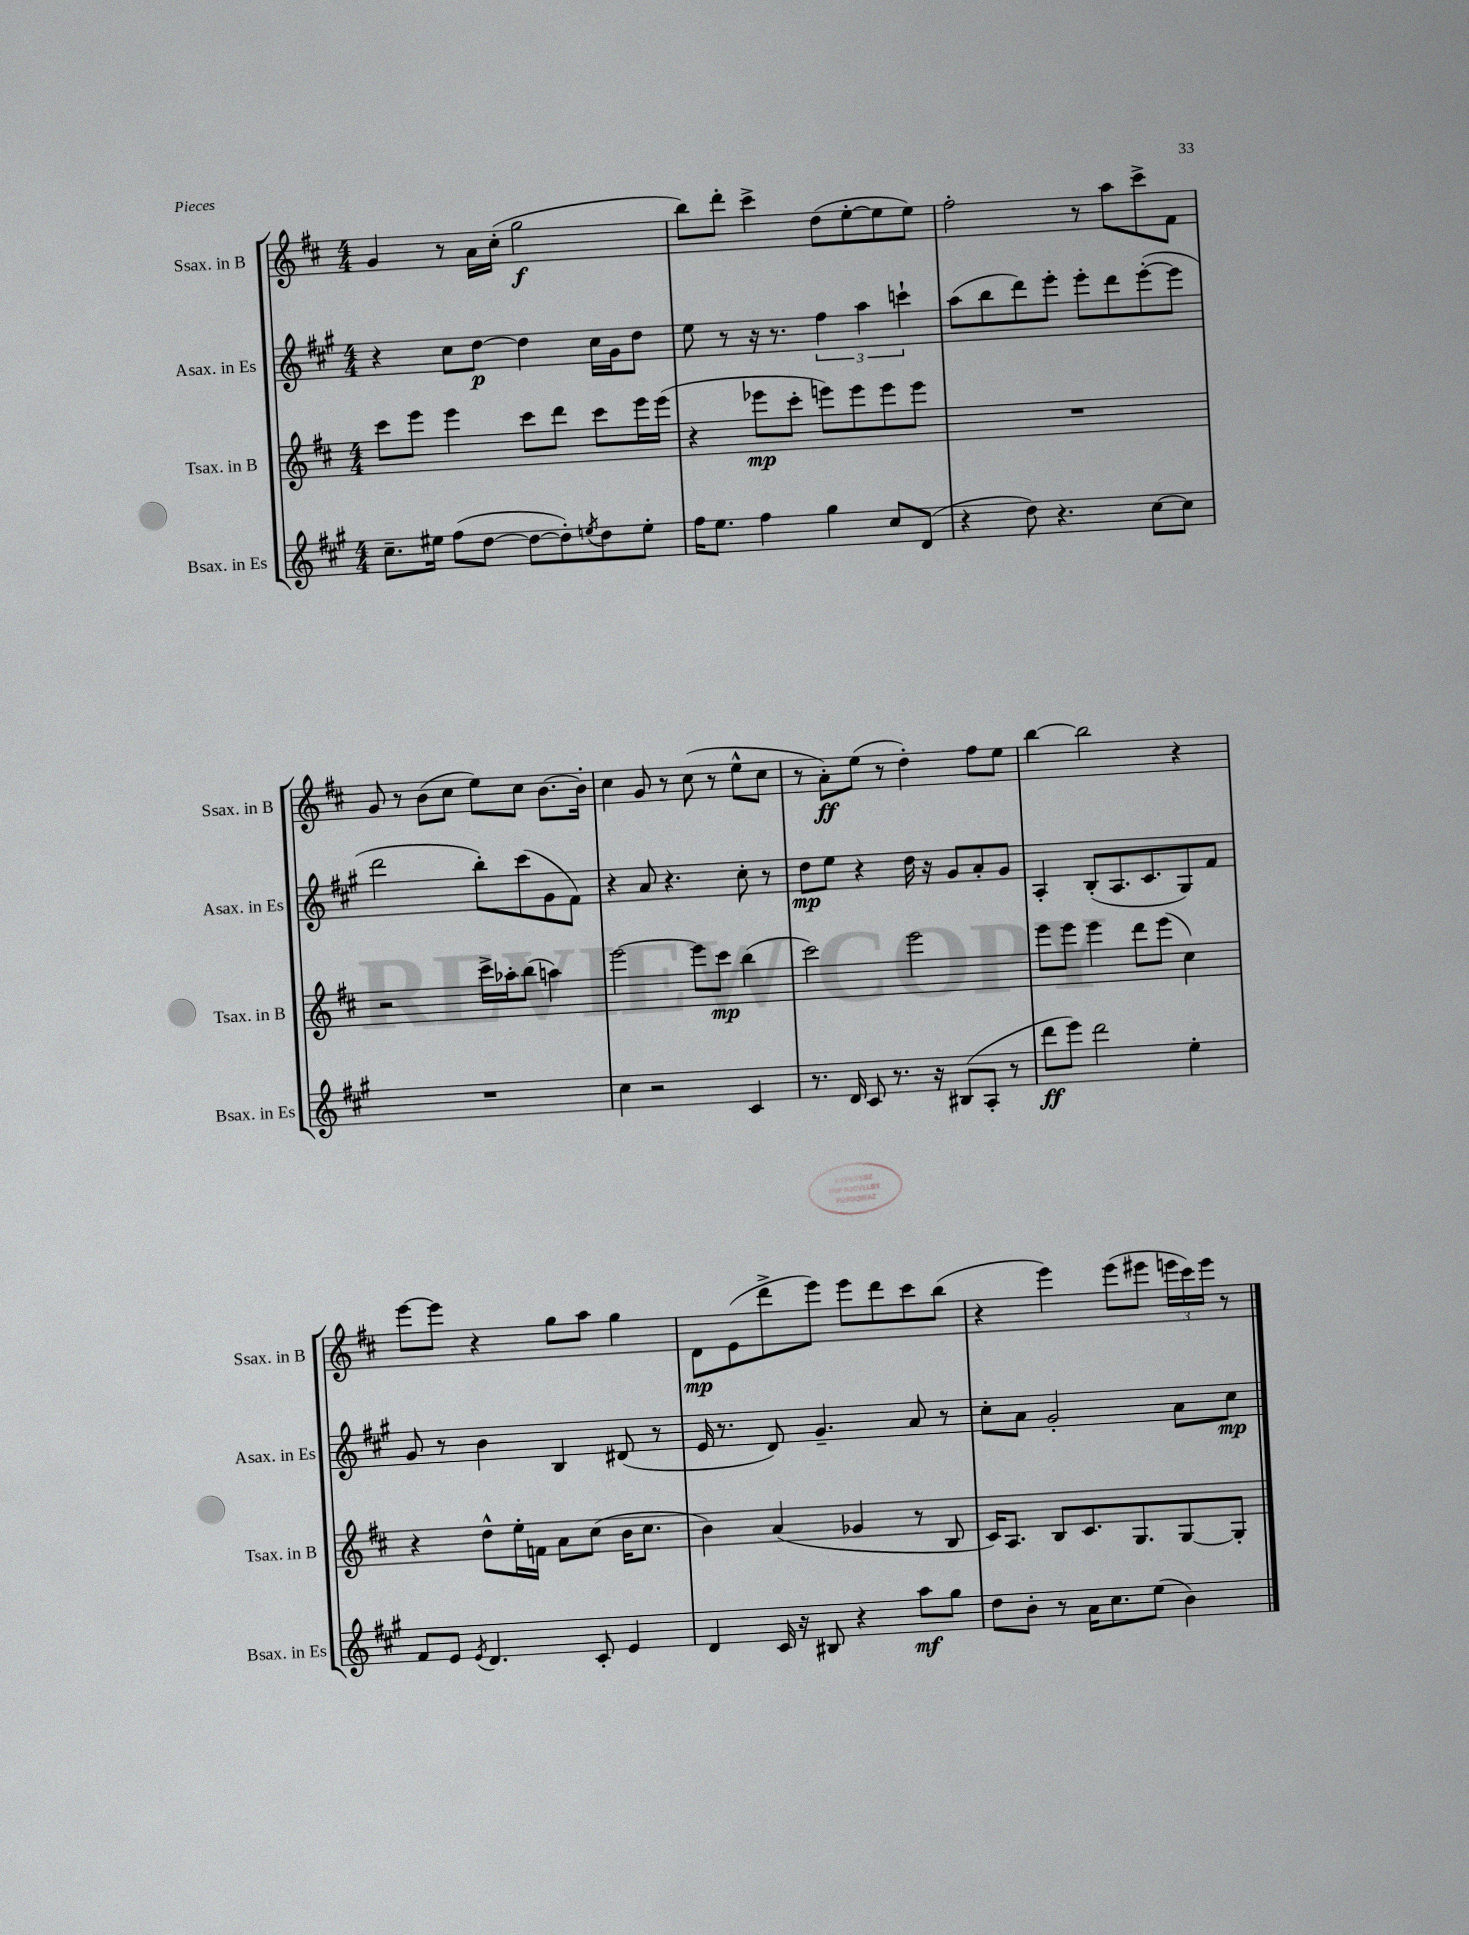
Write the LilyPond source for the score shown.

<<
\new StaffGroup <<
\new Staff = "s0" \with { instrumentName = "Ssax. in B" shortInstrumentName = "Ssax. in B" } {
    \clef treble \key d \major \numericTimeSignature \time 4/4
    g'4 r8 a'16 cis''16-.( g''2\f |
    b''8) d'''8-. cis'''4-> d''8( e''8~-. e''8 e''8) |
    fis''2-. r8 a''8 cis'''8-> fis'8 |
    g'8 r8 b'8( cis''8 e''8) cis''8 b'8.~ b'16-. |
    cis''4 g'8 r8 cis''8( r8 e''8-^ cis''8 |
    r8 a'8-.\ff) e''8( r8 d''4-.) fis''8 e''8 |
    b''4~ b''2 r4 |
    e'''8~ e'''8 r4 g''8 a''8 g''4 |
    d'8\mp e'8( d'''8-> e'''8) e'''8 d'''8 cis'''8 b''8( |
    r4 e'''4) e'''8( eis'''8 \tuplet 3/2 { e'''16 cis'''16) e'''16 } r8 \bar "|." |
}
\new Staff = "s1" \with { instrumentName = "Asax. in Es" shortInstrumentName = "Asax. in Es" } {
    \clef treble \key a \major \numericTimeSignature \time 4/4
    r4 cis''8 d''8~\p d''4 cis''16 gis'16 d''8 |
    e''8 r8 r16 r8. \tuplet 3/2 { fis''4 a''4 c'''4-! } |
    a''8( b''8 d'''8) e'''8-. e'''8-. d'''8 e'''8~-.( e'''8 |
    d'''2 b''8-.) cis'''8( gis'8 fis'8) |
    r4 a'8 r4. cis''8-. r8 |
    d''8\mp e''8 r4 d''16 r16 gis'8 a'8-. gis'8 |
    a4-. b8-.( a8. cis'8. gis8) fis'8 |
    gis'8 r8 b'4 b4 dis'8( r8 |
    e'16 r8. d'8) gis'4.-- a'8 r8 |
    cis''8-. a'8 gis'2-. a'8 cis''8\mp \bar "|." |
}
\new Staff = "s2" \with { instrumentName = "Tsax. in B" shortInstrumentName = "Tsax. in B" } {
    \clef treble \key d \major \numericTimeSignature \time 4/4
    cis'''8 e'''8 e'''4 cis'''8 d'''8 cis'''8 e'''16 e'''16( |
    r4 ees'''8\mp cis'''8-. e'''8) e'''8 e'''8 e'''8 |
    R1 |
    r2 cis'''16-> aes''16-. b''8( a''4) |
    e'''2~ e'''8 cis'''8\mp b''4( |
    cis'''2) e'''2 |
    e'''8 e'''8 e'''4 d'''8 e'''8( cis''4) |
    r4 d''8-^ e''16-. f'16 a'8 cis''8( b'16 cis''8. |
    b'4) a'4( ges'4 r8 b8 |
    cis'16) a8. b8 cis'8. g8. g8~ g8-. \bar "|." |
}
\new Staff = "s3" \with { instrumentName = "Bsax. in Es" shortInstrumentName = "Bsax. in Es" } {
    \clef treble \key a \major \numericTimeSignature \time 4/4
    cis''8.-- eis''16 fis''8( d''8~ d''8~ d''8-.) \acciaccatura { e''8 } d''8 e''8-. |
    fis''16 e''8. fis''4 gis''4 cis''8 d'8( |
    r4 d''8) r4. cis''8~ cis''8 |
    R1 |
    cis''4 r2 cis'4 |
    r8. d'16 cis'8 r8. r16 bis8( a8-. r8 |
    d'''8\ff e'''8) d'''2 e''4-. |
    fis'8 e'8 \acciaccatura { e'8 } d'4. cis'8-. e'4 |
    d'4 cis'16 r16 bis8 r4 a''8\mf gis''8 |
    d''8 b'8-. r8 a'16 cis''8. e''8( b'4) \bar "|." |
}
>>
>>
\layout { \context { \Score \remove "Bar_number_engraver" } }
